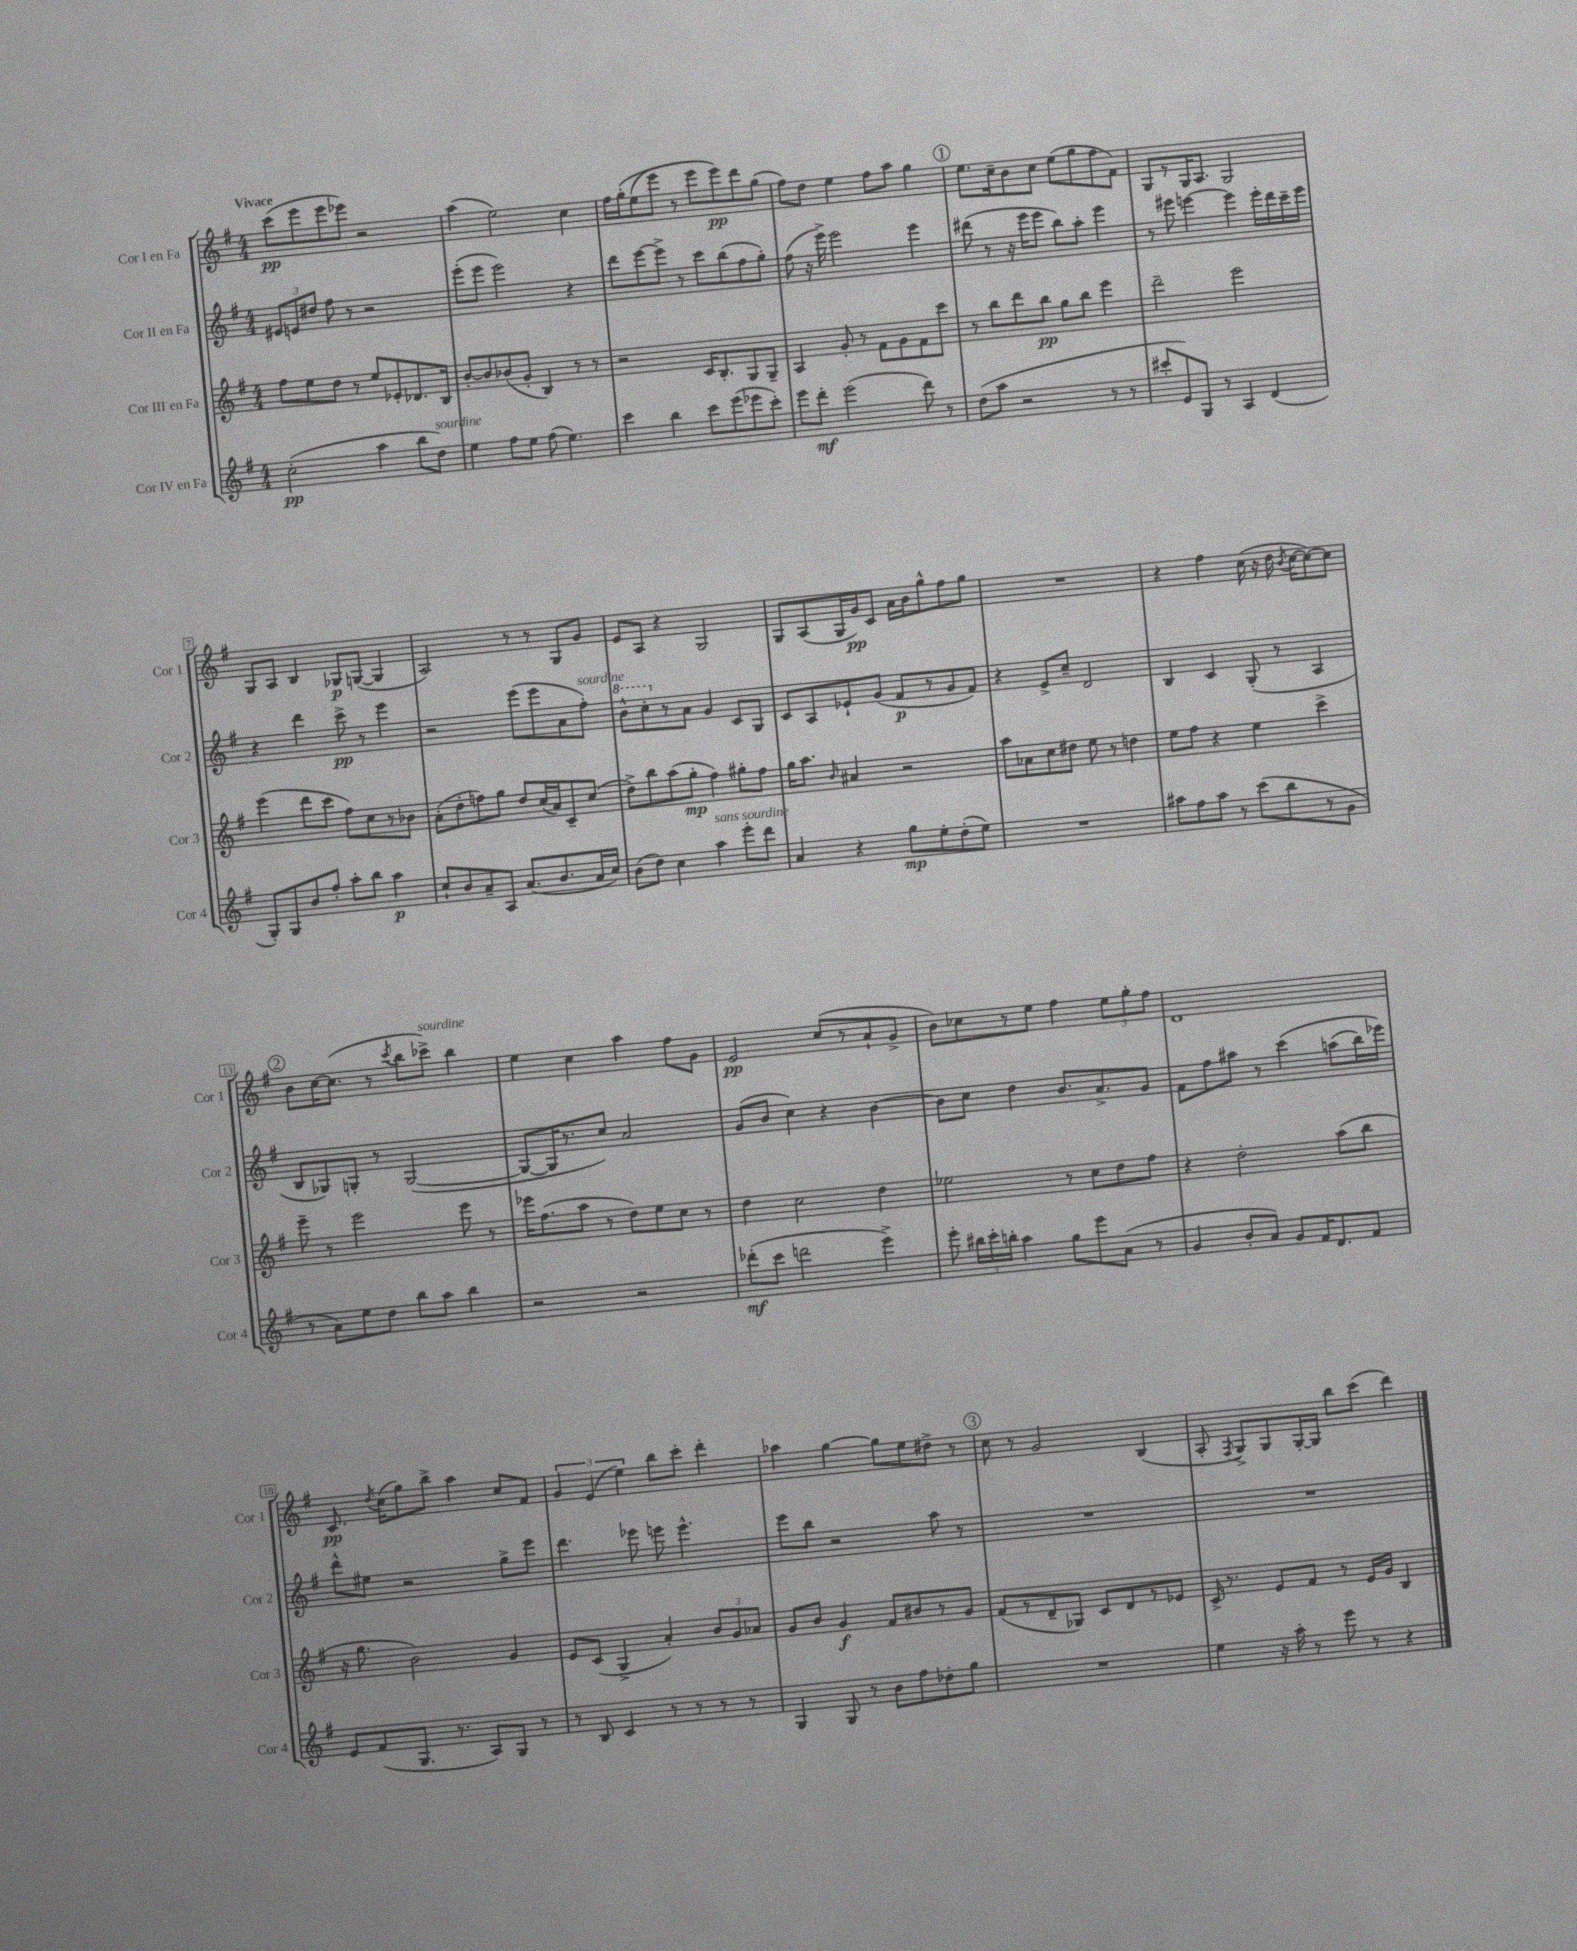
<<
\new StaffGroup <<
\new Staff = "s0" \with { instrumentName = "Cor I en Fa" shortInstrumentName = "Cor 1" } {
    \clef treble \key g \major \numericTimeSignature \time 4/4 \tempo "Vivace"
    \autoBeamOff c'''8[\pp( e'''8 e'''8 ees'''8]) r2 |
    a''4( e''2) c''4 |
    fis''16[ g''16-.\( e''8( e'''8]) r8 e'''8[ e'''8\pp\) d'''8 g''8]( |
    fis''8[) d''8] e''4 fis''8[ a''8] g''4 |
    \mark \markup { \circle "1" } e''8.[ c''16-- b'8 c''8] e''8[( g''8 fis''8 fis'8]) |
    g8[ r8 g16 a8.] g2 |
    g8[ a8] b4 ges8[\p g8]~( g4 |
    a2) r8 r8 g8[ g'8] |
    e'8[ a8] r4 g2 |
    g8[ a8( g16 g'16\pp) c'8] a'16[ b'16 g''8-^ fis''8 g''8] |
    R1 |
    r4 fis''4 c''16( r16 d''16 \acciaccatura { b'8 } c''16[~ c''8~) c''8] |
    \mark \markup { \circle "2" } b'8[ c''16~ c''8.]( r8 \acciaccatura { c'''8 } b''8[ ces'''8]->^\markup { \italic "sourdine" }) b''4 |
    e''4 c''4 a''4 fis''8[ g'8] |
    e'2\pp c''8[( r8 a'8-! g'8]-> |
    b'8[) ces''8 r8 e''8] fis''4 \tuplet 3/2 { e''8[ g''8-. fis''8] } |
    d'1 |
    c'8.\pp \acciaccatura { d''8 } c''16[( g''8) b''8]-> a''4 c''8[ fis'8] |
    \tuplet 3/2 { g'4 e'4( e''4) } b''8[ c'''8]-. d'''4-. |
    aes''4 g''4~ g''8[ e''8 dis''8]-> r8 |
    \mark \markup { \circle "3" } c''8 r8 g'2 b4( |
    a8-. \acciaccatura { fis8 } g8[->) g8 g16~-. g16] b''8[ c'''8]( d'''4) \bar "|." |
}
\new Staff = "s1" \with { instrumentName = "Cor II en Fa" shortInstrumentName = "Cor 2" } {
    \clef treble \key g \major \numericTimeSignature \time 4/4
    \autoBeamOff \tuplet 3/2 { eis'8[ e'8 dis''8] } fis''8 r8 r2 |
    e'''8[-.( e'''8] e'''2) r4 |
    d'''8[ e'''8~ e'''8]-> r8 c'''8[ b''8( fis''8 g''8]-.) |
    fis''8( r16 e'''16->) e'''2 e'''4 |
    \mark \markup { \circle "1" } dis'''8( r8 r16 e'''16[ e'''8] b''8[) a''8]-. e'''4 |
    r8 eis'''8 e'''4~ e'''4 e'''16[-. d'''16 c'''16-- e'''16] |
    r4 d'''4 c'''8->\pp r8 e'''4 |
    r2 e'''8[( e'''8 a'8 fis''8]-.^\markup { \italic "sourdine" }) |
    \ottava #1 b''8[-^ c'''8-. \ottava #0 r8 a'8] g'4 c'8[ g8] |
    c'8[ a8 ees'8-! g'8]( fis'8[\p r8 g'8 fis'8]) |
    r4 e'8[-> c''8]-- d'2 |
    b4 c'4 g8-.( r8 a4 |
    \mark \markup { \circle "2" } b8[ ges8) g8]-. r8 g2~( |
    g8[~ g16 r8. c''8]) a'2 |
    g'8[( b'8] c''4) r4 b'4~ |
    b'8[ c''8] d''4 b'8.[ a'8.-> g'8] |
    fis'8[ fis''8 ais''8] r8 c'''4\( a''8[( b''16) ees'''16]\) |
    d'''8[-^ eis''8] r2 g''8[-> e'''8] |
    d'''4. ees'''8 e'''8 e'''4.-^ |
    e'''8[ b''8] r2 a''8 r8 |
    \mark \markup { \circle "3" } R1 |
    R1 \bar "|." |
}
\new Staff = "s2" \with { instrumentName = "Cor III en Fa" shortInstrumentName = "Cor 3" } {
    \clef treble \key g \major \numericTimeSignature \time 4/4
    \autoBeamOff fis''8[ e''8 d''8] r8 e''8[ ees'8-. des'8. b16] |
    b'8[~-. b'8 bes'8( g'8]-. b4) r8 r8 |
    r2 c'16[ b8.-. g8 g8]-- |
    a4 g'8-. r8 fis'8[ g'8 fis'8 c'''8] |
    \mark \markup { \circle "1" } r8 b''8[ d'''8 b''8]\pp g''8[ b''8] e'''4 |
    d'''2-- e'''2 |
    e'''4( d'''8[ c'''8] fis''8[) c''8 r8 bes'8] |
    a'8[-.( d''8-. f''8) g''8] d''8[ c''16( a'16) c'8-- c''8]( |
    d''8[->) b''8 a''8( g''8]-.\mp fis''4) gis''8[-. fis''8] |
    g''16[ a''8.] \grace { b'16 } ais'4 r2 |
    a''8[ aes'8 c''8 dis''8] e''8 r8 d''4 |
    e''8[ fis''8] r4 e''4 c'''4-> |
    \mark \markup { \circle "2" } e'''8-- r8 e'''2 e'''8 r8 |
    ees'''16[ fis''8.( a''8] r8 d''8[) e''8 c''8] r8 |
    d''4 c''2 d''4 |
    ees''2 r8 c''8[ d''8 fis''8] |
    r4 d''2-. a''8[( b''8] |
    r16 g''8. b'2) g'4 |
    e'8[ c'8]( g4-> a'4-.) \tuplet 3/2 { b'8[ g'8 aes'8] } |
    g'8[ b'8] g'4\f fis'8[ bis'8 r8 g'8] |
    \mark \markup { \circle "3" } fis'8[( r8 d'8-- ges8]) c'8[ d'8 r8 ees'8] |
    c'16-> r8. e'8[ fis'8] r8 e'16[ g'16] b4 \bar "|." |
}
\new Staff = "s3" \with { instrumentName = "Cor IV en Fa" shortInstrumentName = "Cor 4" } {
    \clef treble \key g \major \numericTimeSignature \time 4/4
    \autoBeamOff c''2-.\pp( a''4 b''8[ d''8]^\markup { \italic "sourdine" }) |
    e''4 fis''8[ e''8] fis''8( e''4.) |
    c'''4 b''4 c'''8[ e'''8( ees'''8 c'''8]-.) |
    e'''8[ d'''8]-.\mf e'''2( d'''8) r8 |
    \mark \markup { \circle "1" } d''8[( a''8] r2 r8 r8 |
    cis'''8[-. e'8) g8] r8 a4 d'4( |
    g8[-.) g8 b'8 fis''8]-. a''8[-. b''8] a''4\p |
    c''8[-! b'8 a'8-- a8] a'8.[( b'8. a'16 c''16]) |
    b'8[( d''8]) c''4 a''4^\markup { \italic "sans sourdine" } e'''8[-. d'''8] |
    a'4 r4 g''8[\mp e''8-. d''8-.( e''8]) |
    R1 |
    ais''8[ fis''8 ais''8] r8 c'''8[( b''8 r8 g'8] |
    \mark \markup { \circle "2" } r8 a'8[) e''8 d''8] b''8[ a''8] b''4 |
    r2 r2 |
    des'''8[-.\mf( c'''8] d'''2 e'''4->) |
    e'''8-. \tuplet 3/2 { bis''16[ c'''16-. b''16]-. } a''4 g''8[ e'''8 a'8]( r8 |
    g'4 b'8[-. a'8]) g'8[ fis'16 d'8. fis'8] |
    e'8[ fis'8( g8.] r8. a8[) g8] r8 |
    r8 b8 c'4 r8 r8 r8 r8 |
    g4 g8 r8 b'8[ fis''8 des''8-. g''8] |
    \mark \markup { \circle "3" } R1 |
    e''4 r16 a''16-. r8 e'''8 r8 r4 \bar "|." |
}
>>
>>
\layout { \context { \Score \override BarNumber.stencil = #(make-stencil-boxer 0.1 0.3 ly:text-interface::print) } }
